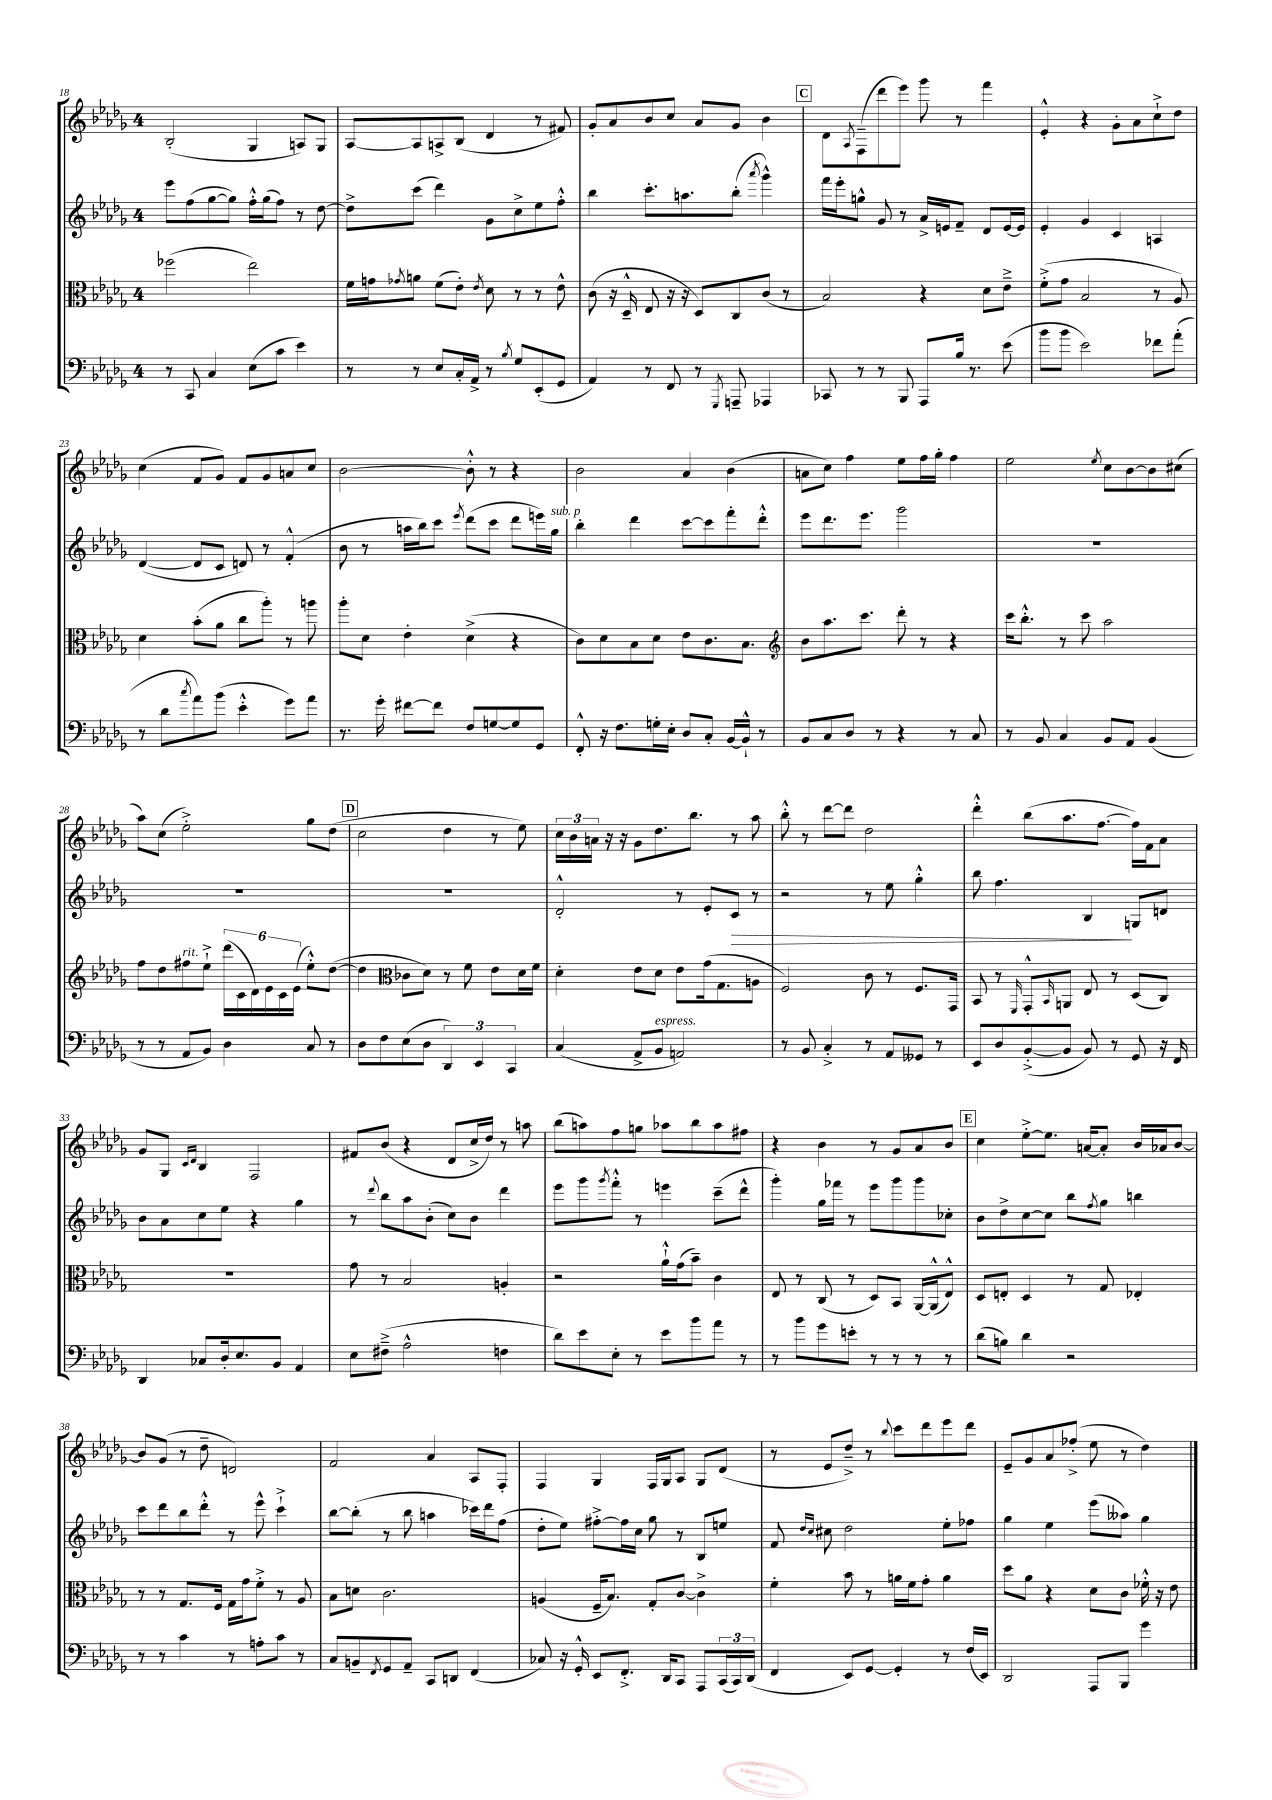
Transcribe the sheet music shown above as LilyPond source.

<<
\new StaffGroup <<
\new Staff = "s0" {
    \clef treble \key des \major \once \override Staff.TimeSignature.style = #'single-digit \time 4/4
    bes2-.( ges4 a8) ges8 |
    aes8~ aes8 a8-> bes8( des'4 r8 fis'8) |
    ges'8-. aes'8 bes'8 c''8 aes'8 ges'8 bes'4 |
    \mark \markup { \box "C" } des'8 \acciaccatura { aes8 } f8--( des'''8 ees'''8) ges'''8 r8 f'''4 |
    ees'4-.-^ r4 ges'8-. aes'8 c''8-!-> des''8 |
    c''4( f'8 ges'8) f'8 ges'8 a'8 c''8 |
    bes'2~ bes'8-.-^ r8 r4 |
    bes'2 aes'4 bes'4( |
    a'8 c''8) f''4 ees''8 f''16 ges''16-. f''4 |
    ees''2 \acciaccatura { ees''8 } c''8 bes'8~ bes'8 cis''8( |
    aes''8) c''8( ees''2-.->) ges''8 des''8( |
    \mark \markup { \box "D" } c''2 des''4 r8 ees''8) |
    \tuplet 3/2 { c''16 bes'16 a'16 } r16 r16 ges'8 des''8. bes''8. r8 aes''8 |
    bes''8-.-^ r8 des'''8~ des'''8 des''2 |
    des'''4-.-^ bes''8( aes''8. f''8.~ f''16) f'16 aes'8 |
    ges'8 ges8 \grace { c'16 des'16 } bes4 f2 |
    fis'8 bes'8( r4 des'8 c''16-> des''16) r8 a''8 |
    bes''8( a''8) f''8 g''8 aes''8 bes''8 aes''8 fis''8 |
    r4 bes'4 r8 ges'8 aes'8 bes'8 |
    \mark \markup { \box "E" } c''4 ees''8~-.-> ees''8. a'16~ a'8-. bes'16 aes'16 bes'8~ |
    bes'8 ges'8( r8 des''8-- d'2) |
    f'2 aes'4 aes8 f8-. |
    f4 ges4 f16 ges16 aes8 ges8 des'8( |
    r8 ees'8 des''8--->) r8 \appoggiatura { bes''8 } c'''8 des'''8 ees'''8 des'''8 |
    ees'8-- ges'8 aes'8 fes''8-.->( ees''8 r8 des''4) \bar "|." |
}
\new Staff = "s1" {
    \clef treble \key des \major \once \override Staff.TimeSignature.style = #'single-digit \time 4/4
    ees'''8 f''8( ges''8~ ges''8) f''16-.-^ ges''16( f''8) r8 des''8~ |
    des''8-> c'''8( des'''4) ges'8 c''8-> ees''8 f''8-.-^ |
    bes''4 c'''8.-. a''8. bes''8-.( \acciaccatura { aes'''8 } ges'''4-^) |
    \mark \markup { \box "C" } f'''16 ees'''16-. g''8-^ ges'8 r8 aes'16-> e'16 f'8-- des'8 e'16~ e'16 |
    ees'4-. ges'4 c'4 a4 |
    des'4~( des'8 c'8 d'8) r8 f'4-.-^( |
    bes'8 r8 a''16 bes''16) c'''8 \acciaccatura { ees'''8 } des'''8( c'''8 des'''8 e'''16) ges''16^\markup { \italic "sub. p" } |
    bes''4-. des'''4 c'''8~ c'''8 f'''8-. des'''8-.-^ |
    ees'''8 des'''8. ees'''8. ges'''2 |
    R1 |
    R1 |
    \mark \markup { \box "D" } R1 |
    des'2-.-^ r8 ees'8-. c'8\> r8 |
    r2 r8 ees''8 ges''4-.-^ |
    bes''8 f''4. bes4\! g8 d'8 |
    bes'8 aes'8 c''8 ees''8 r4 ges''4 |
    r8 \appoggiatura { des'''8 } bes''8 aes''8 bes'8-.( c''8) bes'8 des'''4 |
    ees'''8 ges'''8 \acciaccatura { ges'''8 } f'''8-.-^ r8 e'''4 c'''8--( des'''8-^ |
    ges'''4-.) ges''16 fes'''16 r8 ees'''8 ges'''8 ges'''8 ces''8-. |
    \mark \markup { \box "E" } bes'8 des''8-> c''8~ c''8 bes''8 \acciaccatura { f''8 } ges''8 b''4 |
    c'''8 des'''8 bes''8 des'''8-.-^ r8 ees'''8-^ c'''4-!-> |
    bes''8~ bes''8-.( r8 bes''8 a''4 ces'''16) des'''16 f''8( |
    des''8-. ees''8) fis''8~-.-> fis''16 c''16 ges''8 r8 bes8 e''8 |
    f'8 \grace { des''16 c''16 } cis''8 des''2 ees''8-. fes''8 |
    ges''4 ees''4 ees'''8( aeses''8) ges''4 \bar "|." |
}
\new Staff = "s2" {
    \clef alto \key des \major \once \override Staff.TimeSignature.style = #'single-digit \time 4/4
    fes''2( ees''2) |
    f'16 g'16 \acciaccatura { ges'8 } a'8 f'8( ees'8-.) \acciaccatura { ees'8 } des'8 r8 r8 ees'8-^ |
    c'8( r16 des16---^ ees8 r16 r16 des8) c8 c'8( r8 |
    \mark \markup { \box "C" } bes2) r4 des'8 ees'8---> |
    f'8-.->( ges'8 bes2 r8 aes8) |
    des'4 bes'8-.( aes'8 c''8 aes''8-.) r8 a''8 |
    aes''8-. des'8 ees'4-. des'4->( r4 |
    c'8) des'8 bes8 des'8 ees'8 c'8. bes8. |
    \clef treble bes'8 aes''8. c'''8. des'''8-. r8 r4 |
    c'''16 bes''8.-.-^ r8 c'''8 aes''2 |
    f''8 des''8 fis''8^\markup { \italic "rit." } ees''8-!-> \tuplet 6/4 { des'''16( c'16 des'16) ees'16 c'16 ees'16( } ees''8-.-^) des''8~( |
    \mark \markup { \box "D" } des''4 \clef alto ces'8 des'8) r8 f'8 ees'8 des'16 f'16 |
    des'4-. ees'8 des'8 ees'8 ges'16( ges8. a8 |
    f2) c'8 r8 f8. ges,16 |
    bes,8 r8 \grace { f,16 } ges,8-.-^ \grace { bes,16 } a,8 ees8 r8 des8( c8) |
    R1 |
    ges'8 r8 bes2 a4-. |
    r2 aes'16-!-^ ges'16( bes'8--) c'4 |
    ees8 r8 c8( r8 des8) bes,8 aes,16~ aes,16-^( ees8-^) |
    \mark \markup { \box "E" } des8 e8-. des4 r8 ges8 ees4-. |
    r8 r8 ges8. f16 ges16 ges'16 f'8-.-> r8 aes8 |
    bes8 d'8 c'2. |
    a4( f16-- bes8.) ges8-. c'8~ c'4-> |
    f'4-. bes'8 r8 a'16 f'16 ges'8-. a'4 |
    des''8 aes'8 r4 des'8 c'8 fes'16-.-^ r16 ees'8 \bar "|." |
}
\new Staff = "s3" {
    \clef bass \key des \major \once \override Staff.TimeSignature.style = #'single-digit \time 4/4
    r8 c,8 c4 ees8( c'8 ees'4) |
    r8 r8 ees8 c16-. aes,16-> r8 \acciaccatura { bes8 } ges8 ees,8-.( ges,8 |
    aes,4) r8 f,8 r8 \acciaccatura { ges,,8 } a,,8-- aes,,4 |
    \mark \markup { \box "C" } ces,8 r8 r8 bes,,8 aes,,8 bes16 r8. ees'8( |
    bes'8 bes'8 ees'2) fes'8 aes'8-.( |
    r8 des'8 \acciaccatura { c''8 } aes'8) bes'8( ees'4-.-^ ges'8) aes'8 |
    r8. ges'16-. fis'8~ fis'8 f8 g8~ g8 ges,8 |
    f,8-.-^ r16 f8. g16-. ees16-. des8 c8-. bes,16~ bes,16-!-^ r8 |
    bes,8 c8 des8 r8 r4 r8 c8 |
    r8 bes,8 c4 bes,8 aes,8 bes,4( |
    r8 r8 aes,8 bes,8) des4 c8 r8 |
    \mark \markup { \box "D" } des8 f8 ees8( des8 \tuplet 3/2 { des,4) ees,4 c,4 } |
    c4( aes,8-> bes,8^\markup { \italic "espress." } a,2) |
    r8 bes,8 c4-.-> r8 aes,8 geses,8 r8 |
    ees,8 des8 bes,8~-.->( bes,8 bes,8) r8 ges,8 r16 f,16 |
    des,4 ces8 des16-. ees8. bes,8 aes,4 |
    ees8 fis8--->( aes2-^ f4 |
    des'8) ees'8 ees8-. r8 ees'8 bes'8 aes'8 r8 |
    r8 bes'8 ges'8 e'8-. r8 r8 r8 r8 |
    \mark \markup { \box "E" } des'8( b8) des'4 r2 |
    r8 r8 c'4 r8 a8-. c'8 r8 |
    c8 b,8-- \acciaccatura { f,8 } ges,8 aes,8-- c,8 d,8 f,4( |
    ces8) r16 ges,16-.-^ ees,8 f,8.-.-> des,16 c,8 aes,,8 \tuplet 3/2 { c,16( c,16) des,16( } |
    f,4 ees,8) ges,8~ ges,4-. r8 f16( ees,16) |
    des,2 aes,,8 bes,,8 ges'4 \bar "|." |
}
>>
>>
\layout { \context { \Score currentBarNumber = #18 } }
